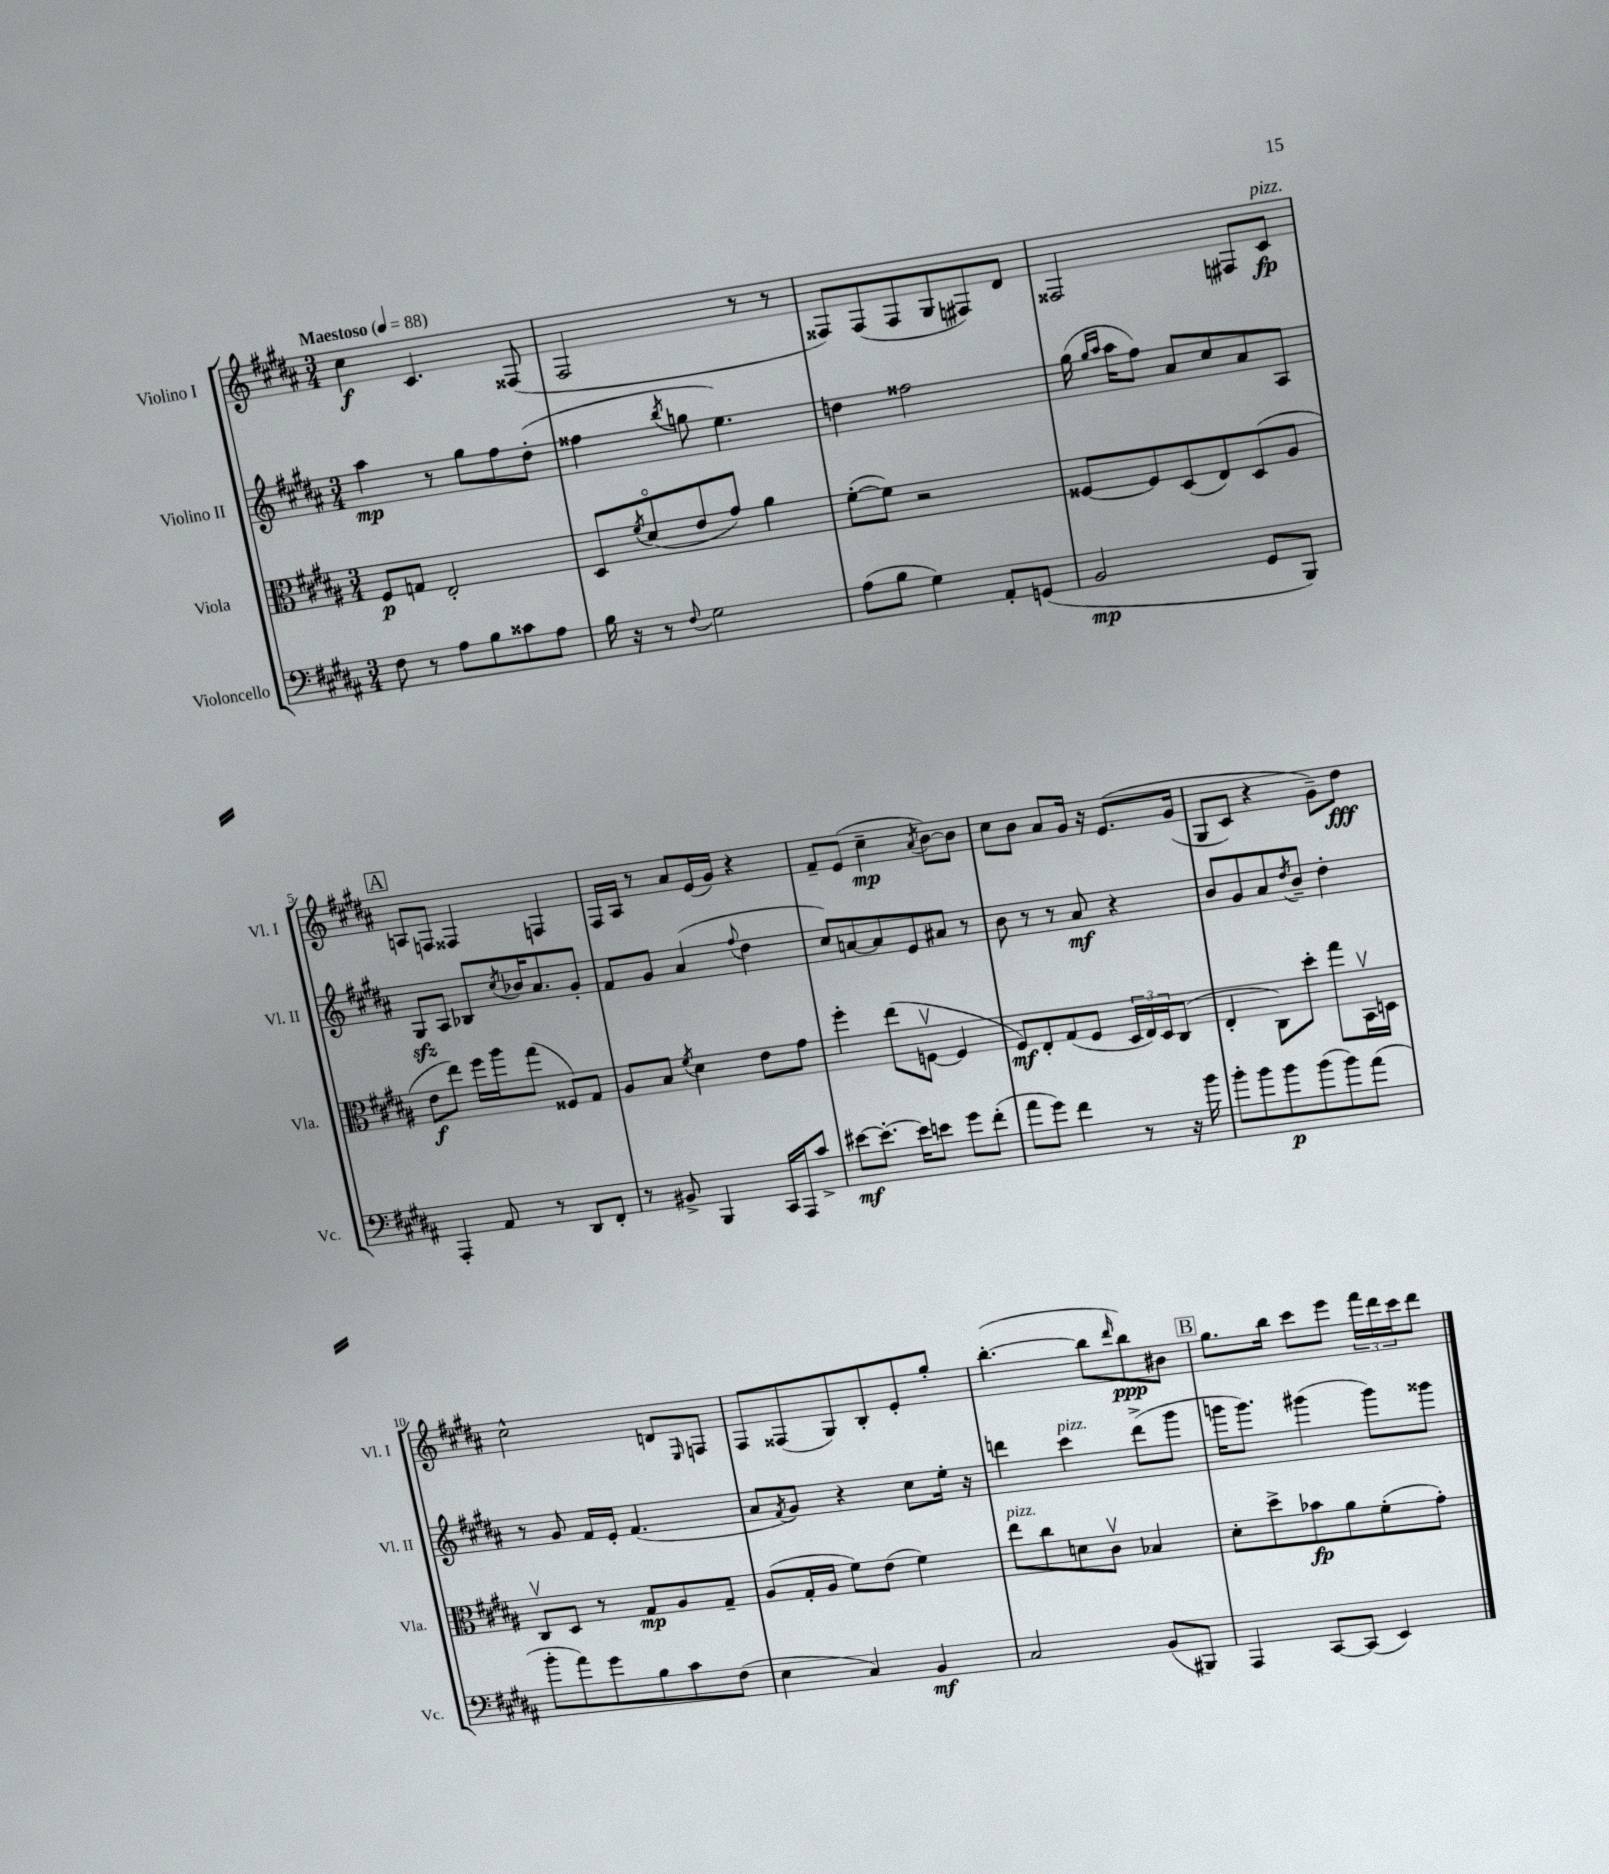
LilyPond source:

<<
\new StaffGroup <<
\new Staff = "s0" \with { instrumentName = "Violino I" shortInstrumentName = "Vl. I" } {
    \clef treble \key b \major \numericTimeSignature \time 3/4 \tempo "Maestoso" 4 = 88
    cis''4\f cis'4. fisis8( |
    fis2 r8 r8 |
    fisis8) fisis8( fisis8 gis8 fis8) dis'8 |
    fisis2 fis8 cis'8\fp^\markup { \italic "pizz." } |
    \mark \markup { \box "A" } a8 f8 fisis4 f4 |
    fis16 ais16 r8 ais'8 e'16( gis'16) r4 |
    fis'8-- e'8( cis''4--\mp \acciaccatura { ais'8 } b'8~) b'8 |
    cis''8 b'8 ais'8 gis'16 r16 e'8.\( gis'16( |
    gis8 cis'8) r4 gis'8--\) dis''8\fff |
    cis''2-^ d'8 \grace { e16 } f8 |
    fis8 fisis8( gis8) b8-. e'8-. gis''8-. |
    b''4.~-.( b''8 \grace { dis'''16 } b''8\ppp) bis'8 |
    \mark \markup { \box "B" } gis''8. b''16 cis'''8 e'''8 \tuplet 3/2 { fis'''16 dis'''16 cis'''16 } dis'''8 \bar "|." |
}
\new Staff = "s1" \with { instrumentName = "Violino II" shortInstrumentName = "Vl. II" } {
    \clef treble \key b \major \numericTimeSignature \time 3/4
    ais''4\mp r8 gis''8 fis''8 dis''8-.( |
    fisis''4 \acciaccatura { b''8 } g''8 e''4.) |
    d''4 fisis''2 |
    gis''16( \grace { gis''16 ais''16 } ais''16 fis''8) ais'8 cis''8 ais'8 ais8 |
    \mark \markup { \box "A" } gis8\sfz ais8 bes8 \acciaccatura { cis''8 } bes'16 ais'8. gis'8-. |
    fis'8 gis'8 ais'4( \appoggiatura { fis''8 } dis''4 |
    cis''8) a'8~ a'8 e'8 ais'8 r8 |
    b'8 r8 r8 ais'8\mf r4 |
    b'8 gis'8 ais'8 \acciaccatura { dis''8 } b'8-- dis''4-. |
    r8 gis'8 fis'16 e'16-. fis'4.( |
    ais'8 \acciaccatura { fis'8 } gis'8) r4 cis''8 e''16-. r16 |
    d'''4 cis'''4^\markup { \italic "pizz." } d'''8->( gis'''8 |
    \mark \markup { \box "B" } g'''16 g'''8.) gis'''4( gis'''8) gisis'''8 \bar "|." |
}
\new Staff = "s2" \with { instrumentName = "Viola" shortInstrumentName = "Vla." } {
    \clef alto \key b \major \numericTimeSignature \time 3/4
    fis8\p g8 e2-. |
    dis8 \acciaccatura { fis'8 } dis'8\flageolet( e'8 gis'8) ais'4 |
    fis'8~-.( fis'8) r2 |
    fisis8~ fisis8 dis8( e8) dis8( ais8 |
    \mark \markup { \box "A" } e'8\f e''8) fis''16 ais''16 gis''8( fisis8) gis8 |
    ais8 b8 \acciaccatura { fis'8 } dis'4 e'8 gis'8 |
    fis''4-. e''8( f8~\upbow f4 |
    fis8\mf) e8-. gis8( fis8 \tuplet 3/2 { dis16 e16) dis16 } cis8( |
    e4-. cis8) dis''8-. gis''8 b,16\upbow d16 |
    cis8\upbow dis8 r8 gis8\mp ais8 gis8-- |
    ais8( gis16-. ais16 fis'8) e'8( fis'4) |
    e''8^\markup { \italic "pizz." } cis''8 d'8 cis'8\upbow bes4 |
    \mark \markup { \box "B" } dis'8-. dis''8-> bes'8\fp ais'8 fis'8-.( gis'8-.) \bar "|." |
}
\new Staff = "s3" \with { instrumentName = "Violoncello" shortInstrumentName = "Vc." } {
    \clef bass \key b \major \numericTimeSignature \time 3/4
    fis8 r8 ais8 b8 cisis'8 ais8 |
    b16 r16 r8 \appoggiatura { fis8 } gis2 |
    ais8( b8 gis4) ais,8-. g,8( |
    b,2\mp gis,8 b,,8) |
    \mark \markup { \box "A" } ais,,4-. ais,8 r8 dis,8 fis,8-. |
    r8 bis,8-> b,,4 cis,16 ais,,16 cis'8-> |
    eis'8~\mf eis'8.~-. eis'16 e'8 gis'8 fis'8-.( |
    ais'8 gis'8) fis'4 r8 r16 b'16 |
    b'8-. b'8 b'8\p b'8( b'8) ais'8( |
    b'8-. ais'8) gis'8 b8 cis'8 fis8( |
    e4 cis4) b,4\mf |
    cis2 b,8( bis,,8) |
    \mark \markup { \box "B" } ais,,4 cis,8~ cis,8( e,4) \bar "|." |
}
>>
>>
